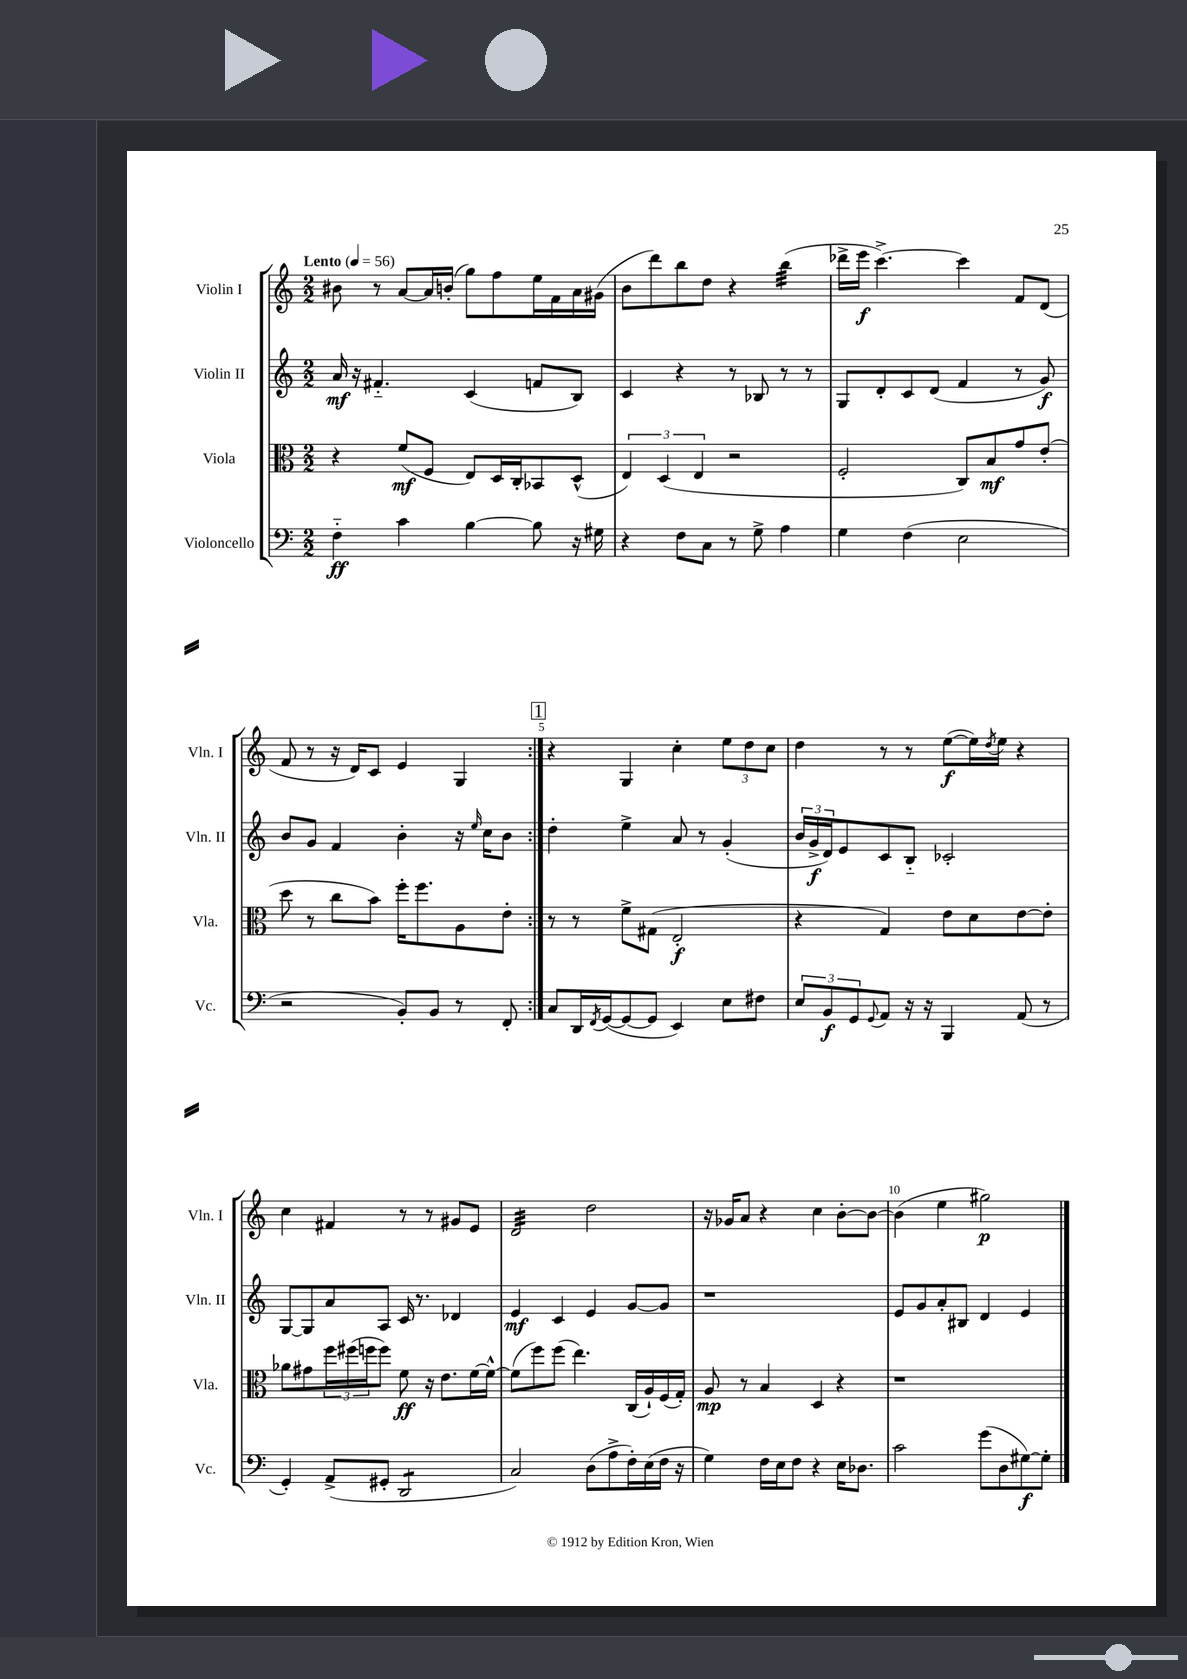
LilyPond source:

<<
\new StaffGroup <<
\new Staff = "s0" \with { instrumentName = "Violin I" shortInstrumentName = "Vln. I" } {
    \clef treble \key c \major \numericTimeSignature \time 2/2 \tempo "Lento" 4 = 56
    \repeat volta 2 { bis'8 r8 a'8~ a'16 b'16-.( g''8) f''8 e''16 f'16 a'16 gis'16( |
    b'8 d'''8) b''8 d''8 r4 b''4:32( |
    des'''16-> e'''16\f c'''4.~->) c'''4 f'8 d'8( |
    f'8 r8 r16 d'16) c'8 e'4 g4 | }
    \mark \markup { \box "1" } r4 g4 c''4-. \tuplet 3/2 { e''8 d''8 c''8 } |
    d''4 r8 r8 e''8~\f( e''16) \acciaccatura { d''8 } e''16 r4 |
    c''4 fis'4 r8 r8 gis'8 e'8 |
    d'2:32 d''2 |
    r16 ges'16 a'8 r4 c''4 b'8~-. b'8~ |
    b'4( e''4 gis''2\p) \bar "|." |
}
\new Staff = "s1" \with { instrumentName = "Violin II" shortInstrumentName = "Vln. II" } {
    \clef treble \key c \major \numericTimeSignature \time 2/2
    \repeat volta 2 { a'16\mf r16 fis'4.-_ c'4( f'8 b8) |
    c'4 r4 r8 bes8 r8 r8 |
    g8 d'8-. c'8 d'8( f'4 r8 g'8\f) |
    b'8 g'8 f'4 b'4-. r16 \grace { e''16 } c''16 b'8 | }
    \mark \markup { \box "1" } d''4-. e''4-> a'8 r8 g'4-.( |
    \tuplet 3/2 { b'16 g'16->\f d'16) } e'8 c'8 b8-_ ces'2-. |
    g8~ g8 a'8 a8 c'16 r8. des'4 |
    e'4\mf c'4 e'4 g'8~ g'8 |
    r1 |
    e'8 g'8 a'8-. bis8 d'4 e'4 \bar "|." |
}
\new Staff = "s2" \with { instrumentName = "Viola" shortInstrumentName = "Vla." } {
    \clef alto \key c \major \numericTimeSignature \time 2/2
    \repeat volta 2 { r4 f'8\mf( f8 e8) d16 c16-. bes,8 d8-^( |
    \tuplet 3/2 { e4) d4( e4 } r2 |
    f2-. c8) b8\mf g'8 e'8-.( |
    d''8 r8 c''8 b'8) f''16-. f''8. a8 e'8-. | }
    \mark \markup { \box "1" } r8 r8 f'8-> gis8( e2-.\f |
    r4 g4) e'8 d'8 e'8~ e'8-. |
    aes'8 gis'8 \tuplet 3/2 { f''16 fis''16( f''16 } f''8) f'8\ff r16 e'8. f'16~ f'16~-^ |
    f'8( f''8) f''8( e''4.) c16( a16-!) f16( g16-.) |
    a8\mp r8 b4 d4 r4 |
    r1 \bar "|." |
}
\new Staff = "s3" \with { instrumentName = "Violoncello" shortInstrumentName = "Vc." } {
    \clef bass \key c \major \numericTimeSignature \time 2/2
    \repeat volta 2 { f4-_\ff c'4 b4~ b8 r16 gis16 |
    r4 f8 c8 r8 g8-> a4 |
    g4 f4( e2 |
    r2 b,8-.) b,8 r8 f,8-. | }
    \mark \markup { \box "1" } c8 d,16 \acciaccatura { f,8 } g,16~( g,8~ g,8 e,4) e8 fis8 |
    \tuplet 3/2 { e8 b,8\f g,8 } \appoggiatura { g,8 } a,8 r16 r16 b,,4 a,8( r8 |
    g,4-.) a,8->( gis,8-. d,2:8 |
    c2) d8( a8-> f16-.) e16( f16 r16 |
    g4) f16 e16 f8 r4 e16 des8. |
    c'2 g'8( d8 gis8~\f) gis8-. \bar "|." |
}
>>
>>
\layout { \context { \Score \override BarNumber.break-visibility = ##(#f #t #t) barNumberVisibility = #(every-nth-bar-number-visible 5) } }
